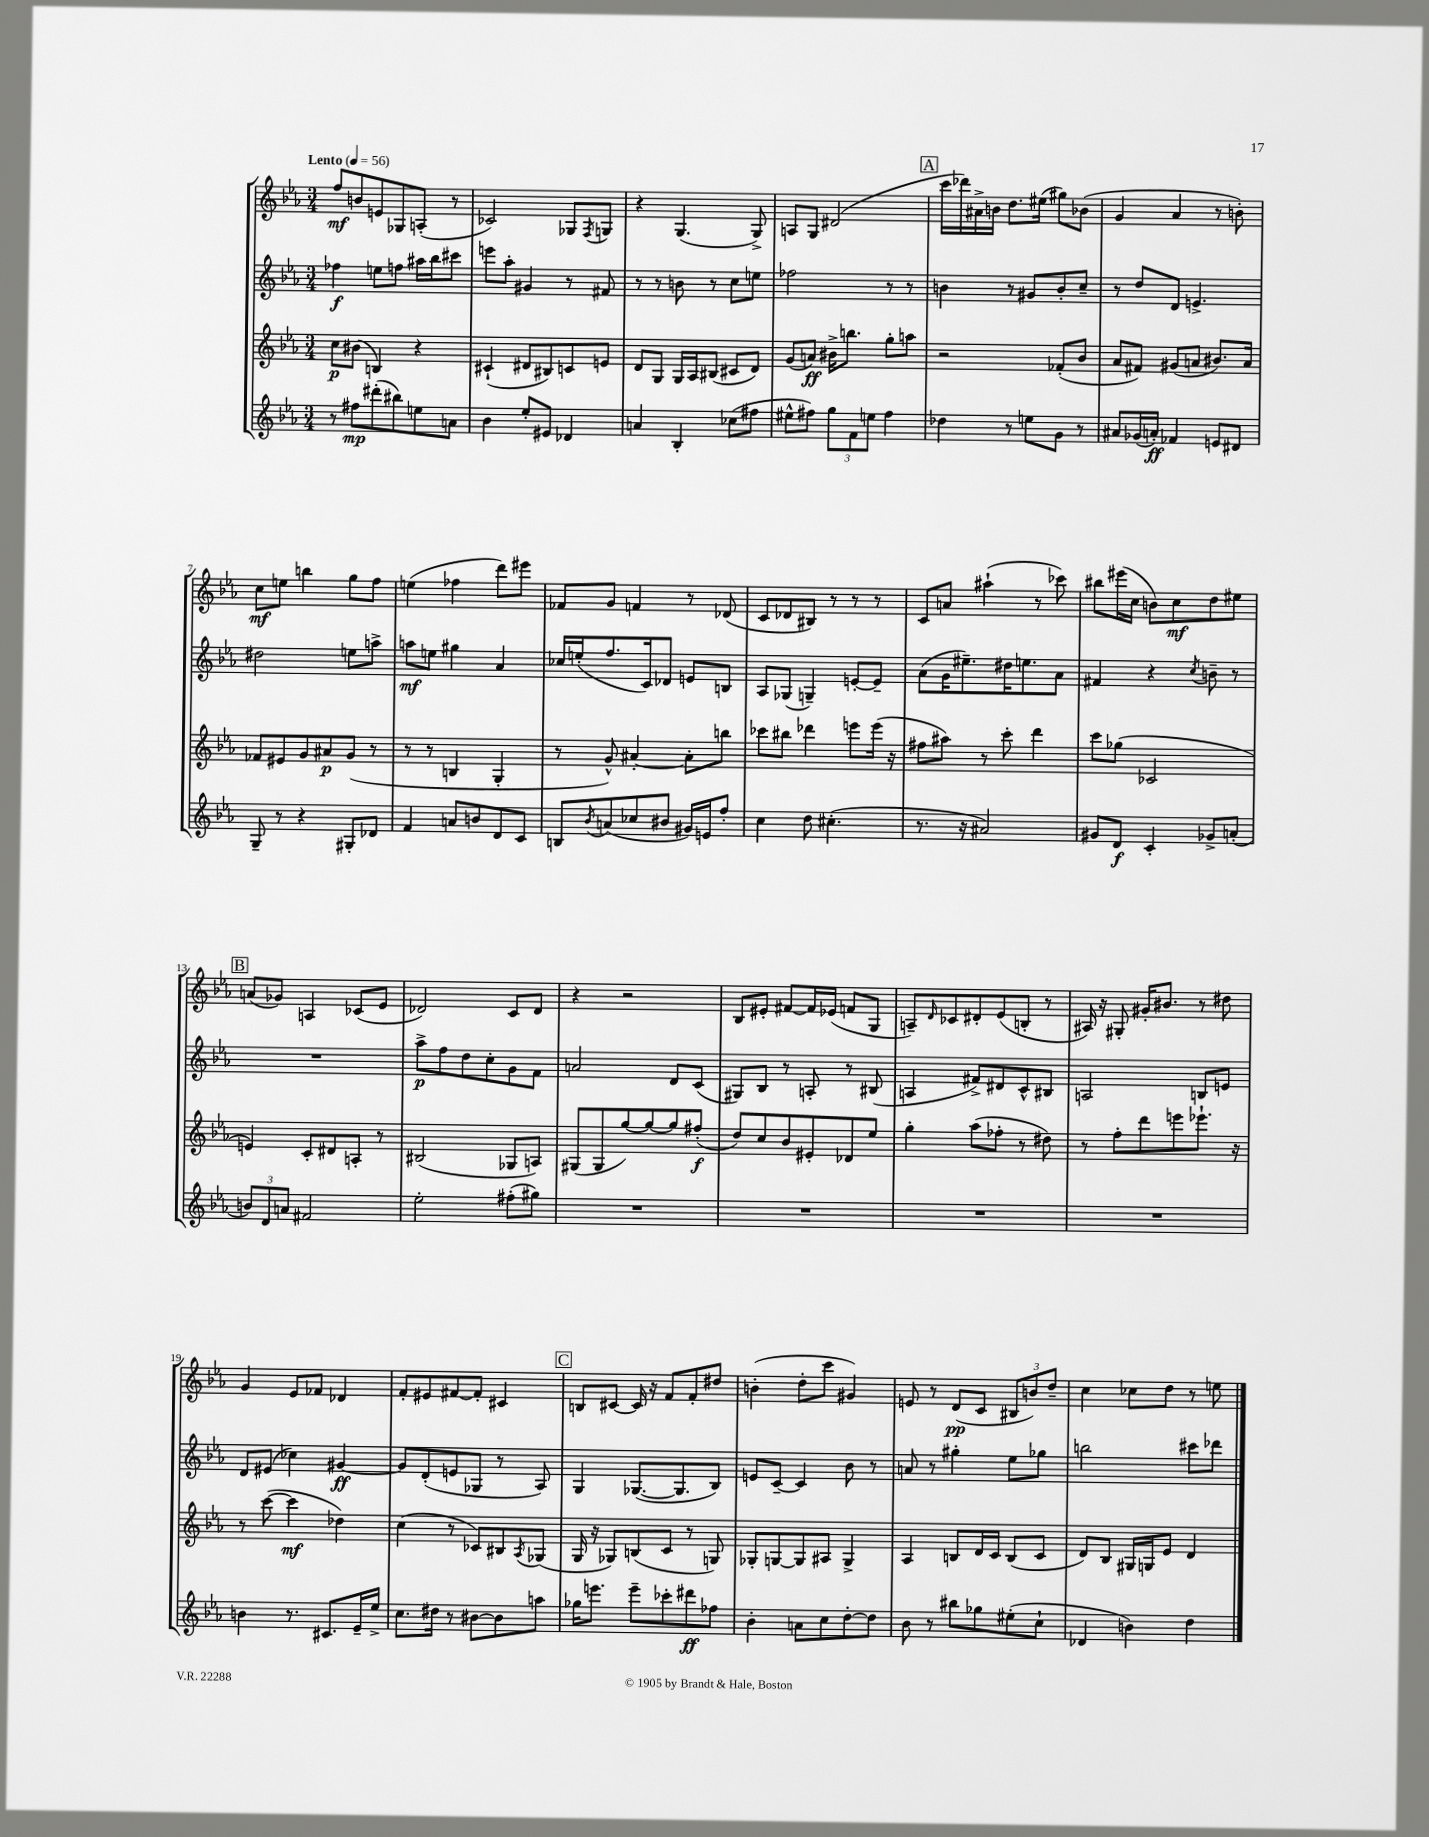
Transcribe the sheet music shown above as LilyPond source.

<<
\new StaffGroup <<
\new Staff = "s0" {
    \clef treble \key ees \major \numericTimeSignature \time 3/4 \tempo "Lento" 4 = 56
    f''8\mf b'8 e'8 ges8 a8-.( r8 |
    ces'2) ges8 \acciaccatura { f8 } g8 |
    r4 g4.( g8->) |
    a8 g8 dis'2( |
    \mark \markup { \box "A" } c'''16 des'''16) ais'16-> b'16 d''8. eis''16( gis''8) bes'8( |
    g'4 aes'4 r8 b'8-.) |
    c''8\mf e''8 b''4 g''8 f''8 |
    e''4( fes''4 d'''8) eis'''8 |
    fes'8 g'8 f'4 r8 des'8( |
    c'8 des'8 bis8) r8 r8 r8 |
    c'8 a'8 ais''4-!( r8 ces'''8) |
    bis''8 eis'''16( c''16 b'8) c''8\mf d''8 eis''8 |
    \mark \markup { \box "B" } a'8( ges'8) a4 ces'8( ees'8 |
    des'2) c'8 des'8 |
    r4 r2 |
    bes8 eis'8-. fis'8~ fis'16 ees'16( f'8 g8 |
    a8--) \grace { d'16 } ces'8 dis'8-. ees'8( b8-. r8 |
    ais16) r16 gis8-. gis'16-. bis'8. r8 dis''8 |
    g'4 ees'8 fes'8 des'4 |
    f'8-. eis'8 fis'8~ fis'8-. cis'4 |
    \mark \markup { \box "C" } b8 cis'8~ cis'16 r16 f'8 f'8-. dis''8 |
    b'4-.( d''8-. c'''8 gis'4) |
    e'8 r8 d'8\pp( c'8 \tuplet 3/2 { bis8 b'8) d''8-- } |
    c''4 ces''8 d''8 r8 e''8 \bar "|." |
}
\new Staff = "s1" {
    \clef treble \key ees \major \numericTimeSignature \time 3/4
    fes''4\f e''8 f''8 ais''16 bes''16 cis'''8 |
    e'''8 aes''8-. gis'4 r8 fis'8 |
    r8 r8 b'8 r8 c''8 e''8 |
    fes''2 r8 r8 |
    \mark \markup { \box "A" } b'4 r8 gis'8 b'8-. c''8-- |
    r8 d''8 d'8 e'4.-> |
    dis''2 e''8 a''8-> |
    a''8\mf e''8 gis''4 aes'4 |
    ces''16 e''16-.( f''8. c'16) des'8 e'8 b8 |
    aes8 ges8( g4--) e'8~-. e'8-- |
    aes'8( g'16 eis''8.--) dis''16 e''8. aes'8 |
    fis'4 r4 \acciaccatura { c''8 } b'8-- r8 |
    \mark \markup { \box "B" } R2. |
    aes''8->\p f''8 d''8 c''8-. g'8 f'8 |
    a'2 d'8 c'8( |
    gis8) bes8 r8 a8-. r8 bis8( |
    a4 fis'8->) dis'8 c'8-^ bis8 |
    a2 b8 e'8 |
    d'8 eis'8( ces''4) gis'4~\ff |
    gis'8 d'8-.( e'8 ges8 r8 aes8) |
    \mark \markup { \box "C" } g4 ges8.~( ges8. bes8) |
    e'8 c'8~-- c'4 bes'8 r8 |
    a'8 r8 gis''4-. ees''8 ges''8 |
    b''2 cis'''8 des'''8 \bar "|." |
}
\new Staff = "s2" {
    \clef treble \key ees \major \numericTimeSignature \time 3/4
    c''8\p bis'8( b4) r4 |
    cis'4-!( dis'8 bis8) c'8 e'8 |
    d'8 g8 g16 aes16 bis8( cis'8 d'8) |
    g'8( a'8\ff) bis'16-> b''8. g''8-. a''8 |
    \mark \markup { \box "A" } r2 fes'8-.( bes'8 |
    aes'8 fis'8) gis'8( a'8 bis'8.) a'16 |
    fes'8 eis'8 g'8 ais'8\p g'8( r8 |
    r8 r8 b4 g4-. |
    r8 g'8-^) ais'4~-. ais'8-. b''8 |
    ces'''8 bis''8 des'''4 e'''8 e'''16( r16 |
    fis''8 ais''8) r8 c'''8-. d'''4 |
    c'''8 ges''8( ces'2 |
    \mark \markup { \box "B" } e'4) c'8-. dis'8 a8-. r8 |
    bis2( ges8 a8) |
    gis8( gis8 g''8~) g''8~ g''8 fis''8-.\f( |
    d''8) c''8 bes'8 eis'8-. des'8 ees''8 |
    g''4-. aes''8( fes''8-. r8 dis''8) |
    r8 f''8-. d'''8 e'''8 ees'''8.-! r16 |
    r8 c'''8~( c'''4\mf des''4) |
    c''4( r8 ces'8) bis8 \acciaccatura { aes8 } ges8( |
    \mark \markup { \box "C" } g16 r16 ges8) b8( c'8 r8 g8) |
    ges8-. g8~ g8 ais8 g4-> |
    aes4 b8 d'16 c'16 b8( c'8 |
    d'8) bes8 gis16 g16 ees'8 d'4 \bar "|." |
}
\new Staff = "s3" {
    \clef treble \key ees \major \numericTimeSignature \time 3/4
    r8 fis''8\mp dis'''8-.( bis''8) e''8 a'8 |
    bes'4 ees''8-. eis'8 des'4 |
    a'4 bes4-. ces''8( fis''8 |
    eis''8-^ fis''8) \tuplet 3/2 { g''8 f'8 e''8 } fis''4 |
    \mark \markup { \box "A" } des''4 r8 e''8 g'8 r8 |
    ais'8 ges'16( a'16-.\ff) fes'4 e'8 dis'8 |
    g8-- r8 r4 gis8-. des'8 |
    f'4 a'8 b'8 d'8 c'8 |
    b8 \acciaccatura { bes'8 } a'8( ces''8 bis'8 gis'16) e'16 f''8-. |
    c''4 d''8 cis''4.-.( |
    r8. r16 ais'2) |
    gis'8 d'8\f c'4-. ges'8-> a'8-.( |
    \mark \markup { \box "B" } \tuplet 3/2 { b'8) d'8 a'8 } fis'2 |
    ees''2-. fis''8-.( gis''8) |
    R2. |
    R2. |
    R2. |
    R2. |
    b'4 r8. cis'8. ees'16-- ees''16-> |
    c''8. dis''16 r8 bis'8~ bis'8 a''8 |
    \mark \markup { \box "C" } ges''16 e'''8. e'''8-- ces'''8-. dis'''8\ff fes''8 |
    bes'4-. a'8 c''8 d''8~-. d''8 |
    bes'8 r8 bis''8 ges''8 eis''8-.( c''8-! |
    des'4 b'4) d''4 \bar "|." |
}
>>
>>
